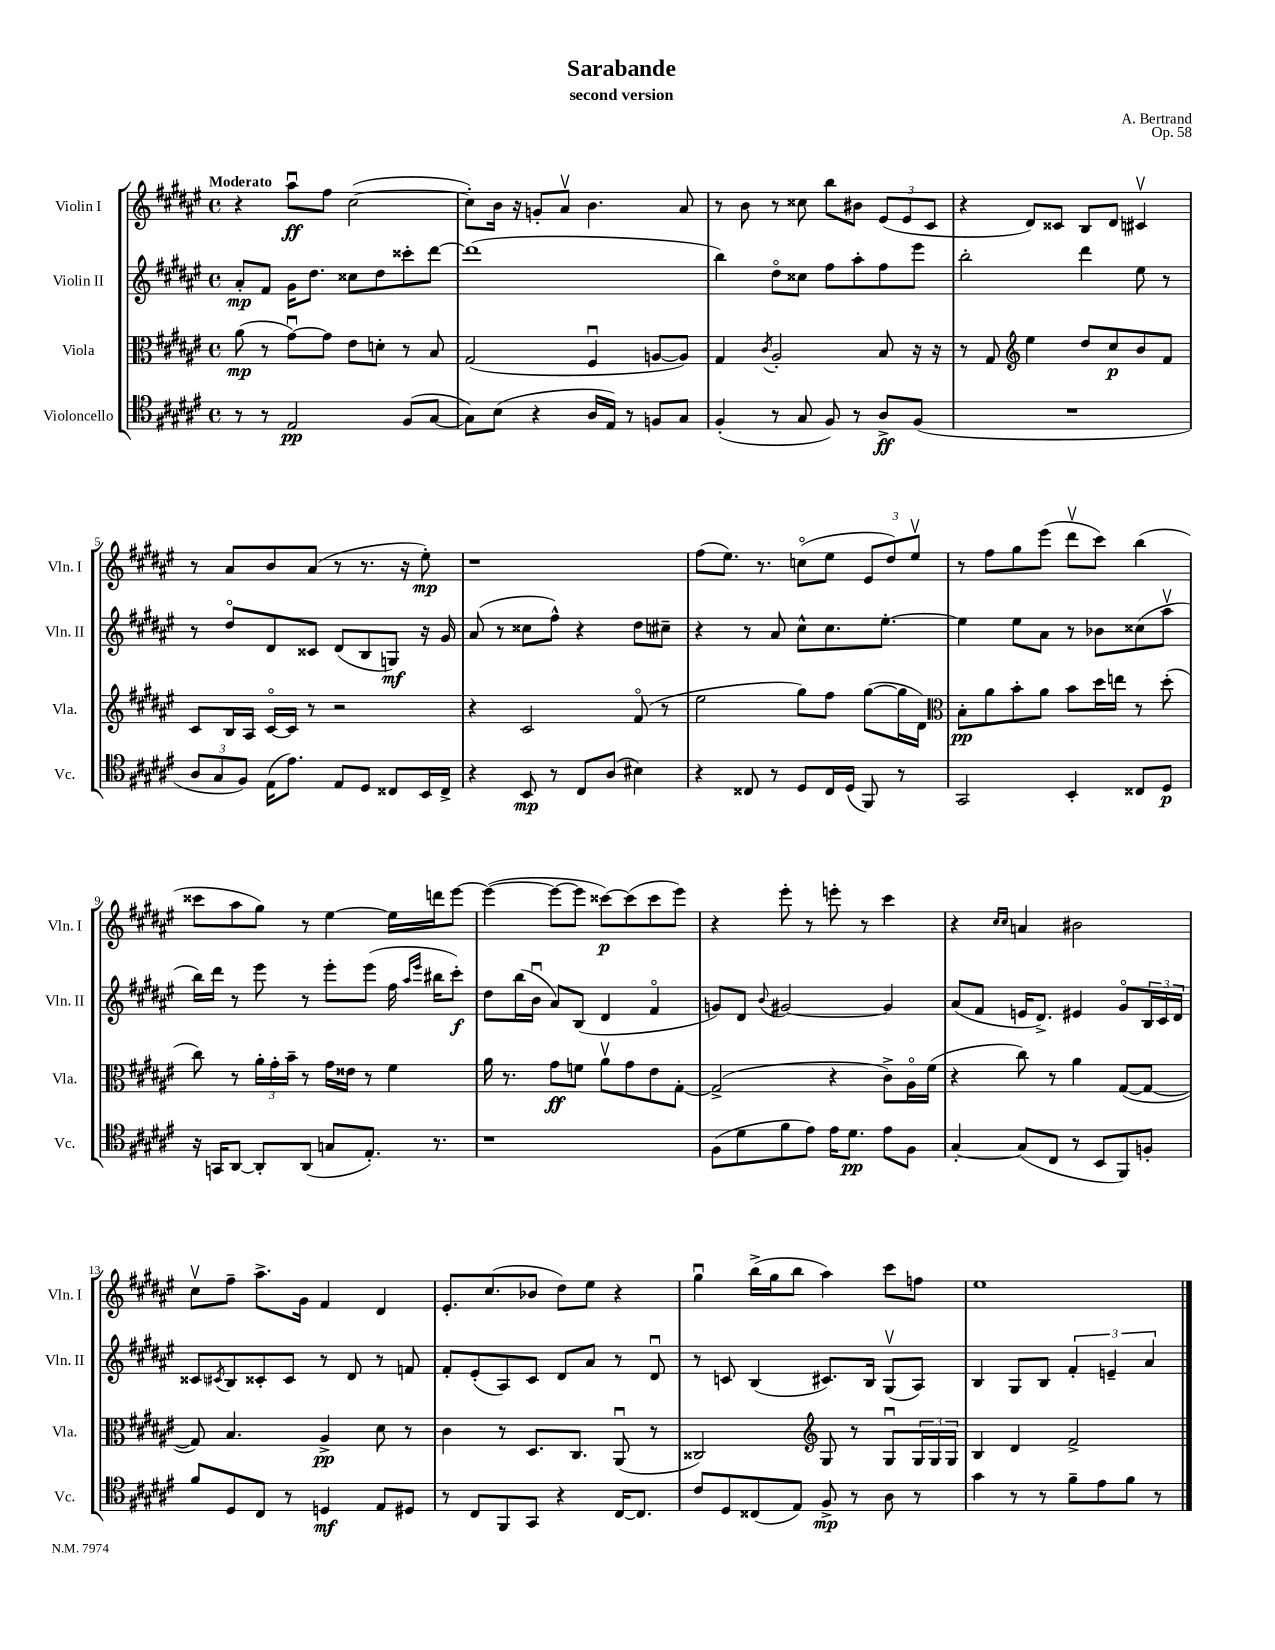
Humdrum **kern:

**kern	**dynam	**kern	**dynam	**kern	**dynam	**kern	**dynam
*part4	*part4	*part3	*part3	*part2	*part2	*part1	*part1
*staff4	*staff4	*staff3	*staff3	*staff2	*staff2	*staff1	*staff1
*I"Violoncello	*	*I"Viola	*	*I"Violin II	*	*I"Violin I	*
*I'Vc.	*	*I'Vla.	*	*I'Vln. II	*	*I'Vln. I	*
*clefC4	*	*clefC3	*	*clefG2	*	*clefG2	*
*k[f#c#g#d#a#e#]	*	*k[f#c#g#d#a#e#]	*	*k[f#c#g#d#a#e#]	*	*k[f#c#g#d#a#e#]	*
*M4/4	*	*M4/4	*	*M4/4	*	*M4/4	*
*met(c)	*	*met(c)	*	*met(c)	*	*met(c)	*
=1	=1	=1	=1	=1	=1	=1	=1
!	!	!	!	!	!	!LO:TX:a:B:t=Moderato	!
8r	.	(8a#\	mp	8a#'/L	mp	4r	.
8r	.	8r	.	8f#/J	.	.	.
2E#/	pp	[8g#u\L)	.	16g#\KL	.	8aa#u\L	ff
.	.	.	.	8.dd#\J	.	.	.
.	.	8g#\J]	.	.	.	8ff#\J	.
.	.	8e#\L	.	8cc##X\L	.	([2cc#\	.
.	.	8dn'\J	.	8dd#\	.	.	.
(8F#/L	.	8r	.	8ccc##X'\	.	.	.
[8G#/J	.	8B/	.	[8ddd#\J	.	.	.
=2	=2	=2	=2	=2	=2	=2	=2
8G#\L])	.	(2G#/	.	(1ddd#]	.	8cc#'\L])	.
(8B\J	.	.	.	.	.	16b\Jk	.
.	.	.	.	.	.	16r	.
4r	.	.	.	.	.	8gn'/L	.
.	.	.	.	.	.	8a#v/J	.
16A#/LL	.	4F#u/	.	.	.	4.b\	.
16E#/JJ)	.	.	.	.	.	.	.
8r	.	.	.	.	.	.	.
8Fn/L	.	[8An/L	.	.	.	.	.
8G#/J	.	8A/J])	.	.	.	8a#/	.
=3	=3	=3	=3	=3	=3	=3	=3
(4F#'/	.	4G#/	.	4bb\)	.	8r	.
.	.	.	.	.	.	8b\	.
.	.	8qc#/	.	.	.	.	.
8r	.	2A#'/	.	8dd#\L	.	8r	.
8G#/	.	.	.	8cc##X\J	.	8cc##X\	.
8F#/)	.	.	.	8ff#\L	.	8bb\L	.
8r	.	.	.	8aa#'\	.	8b#X\J	.
8A#^/L	ff	8B/	.	8ff#\	.	(12e#/L	.
.	.	.	.	.	.	12e#/	.
(8F#/J	.	16r	.	8eee#\J	.	.	.
.	.	.	.	.	.	12c#/J	.
.	.	16r	.	.	.	.	.
=4	=4	=4	=4	=4	=4	=4	=4
1r	.	8r	.	2bb'\	.	4r	.
.	.	8G#/	.	.	.	.	.
*	*	*clefG2	*	*	*	*	*
.	.	4ee#\	.	.	.	8d#/L)	.
.	.	.	.	.	.	8c##X/J	.
.	.	8dd#/L	.	4ddd#\	.	8B/L	.
.	.	8cc#/	p	.	.	8d#/J	.
.	.	8b/	.	8ee#\	.	4c#Xv/	.
.	.	8f#/J	.	8r	.	.	.
!!LO:LB:g=z
=5	=5	=5	=5	=5	=5	=5	=5
12A#/L	.	8c#/L	.	8r	.	8r	.
12G#/	.	.	.	.	.	.	.
.	.	16B/L	.	8dd#/L	.	8a#/L	.
12F#/J)	.	.	.	.	.	.	.
.	.	16A#/JJ	.	.	.	.	.
(16E#\KL	.	[16c#/LL	.	8d#/	.	8b/	.
8.e#\J)	.	16c#/JJ]	.	.	.	.	.
.	.	8r	.	8c##X/J	.	(8a#/J	.
8E#/L	.	2r	.	(8d#/L	.	8r	.
8D#/J	.	.	.	8B/	.	8.r	.
8C##X/L	.	.	.	8Gn/J)	mf	.	.
.	.	.	.	.	.	16r	.
16BB/L	.	.	.	16r	.	8ee#'\)	mp
16C##^/JJ	.	.	.	16g#/	.	.	.
=6	=6	=6	=6	=6	=6	=6	=6
4r	.	4r	.	(8a#/	.	1r	.
.	.	.	.	8r	.	.	.
8BB/	mp	2c#/	.	8cc##X\L	.	.	.
8r	.	.	.	8ff#^^\J)	.	.	.
8C#/L	.	.	.	4r	.	.	.
(8A#/J	.	.	.	.	.	.	.
4B#X\)	.	(8f#/	.	8dd#\L	.	.	.
.	.	8r	.	8cc#X~\J	.	.	.
=7	=7	=7	=7	=7	=7	=7	=7
4r	.	2ee#\	.	4r	.	(8ff#\L	.
.	.	.	.	.	.	8.ee#\J)	.
8C##X/	.	.	.	8r	.	.	.
.	.	.	.	.	.	8.r	.
8r	.	.	.	8a#/	.	.	.
8D#/L	.	8gg#\L)	.	8cc#^^\L	.	(8ccn\L	.
16C##/L	.	8ff#\J	.	8.cc#\	.	8ee#\J	.
(16D#/JJ	.	.	.	.	.	.	.
8FF#/)	.	([8gg#\L	.	.	.	12e#/L	.
.	.	.	.	[8.ee#'\J	.	.	.
.	.	.	.	.	.	12dd#/)	.
8r	.	16gg#\L]	.	.	.	.	.
.	.	.	.	.	.	12ee#v/J	.
.	.	16d#\JJ)	.	.	.	.	.
=8	=8	=8	=8	=8	=8	=8	=8
*	*	*clefC3	*	*	*	*	*
2GG#/	.	8B'\L	pp	4ee#\]	.	8r	.
.	.	8a#\	.	.	.	8ff#\L	.
.	.	8b'\	.	8ee#\L	.	8gg#\	.
.	.	8a#\J	.	8a#\J	.	(8eee#\J	.
4BB'/	.	8b\L	.	8r	.	8ddd#v\L	.
.	.	16dd#\L	.	8b-X\L	.	8ccc#\J)	.
.	.	16een\JJ	.	.	.	.	.
8C##X/L	.	8r	.	(8cc##X\	.	(4bb\	.
8D#/J	p	(8dd#'\	.	8aa#v\J	.	.	.
!!LO:LB:g=z
=9	=9	=9	=9	=9	=9	=9	=9
16r	.	8cc#\)	.	16bb\LL)	.	8ccc##X\L	.
16GGn/KL	.	.	.	16ddd#\JJ	.	.	.
[8AA#/J	.	8r	.	8r	.	8aa#\	.
8AA#'/L]	.	24a#'\LL	.	8eee#\	.	8gg#\J)	.
.	.	24g#'\	.	.	.	.	.
.	.	24b~\JJ	.	.	.	.	.
(8AA#/J	.	8r	.	8r	.	8r	.
8Gn/L	.	16g#\LL	.	8eee#'\L	.	[4ee#\	.
.	.	16e##X\JJ	.	.	.	.	.
8.E#'/J)	.	8r	.	(8eee#\J	.	.	.
.	.	4f#\	.	16ff#\	.	16ee#\LL]	.
.	.	.	.	16qqaa#/LL	.	.	.
.	.	.	.	16qqeee#/JJ	.	.	.
8.r	.	.	.	16bb#X\KL	.	16dddn\J	.
.	.	.	.	8ccc#'\J)	f	[8eee#\J	.
=10	=10	=10	=10	=10	=10	=10	=10
1r	.	16a#\	.	8dd#\L	.	(4eee#\_	.
.	.	8.r	.	.	.	.	.
.	.	.	.	(16bb\L	.	.	.
.	.	.	.	16bu\JJ	.	.	.
.	.	8g#\L	ff	8a#/L)	.	8eee#\L_	.
.	.	8fn\J	.	(8B/J	.	8eee#\J]	.
.	.	8a#v\L	.	4d#/	.	[8ccc##X\L)	p
.	.	8g#\	.	.	.	(8ccc##\]	.
.	.	8e#\	.	4f#/	.	8ccc##\	.
.	.	[8G#'\J	.	.	.	8eee#\J)	.
=11	=11	=11	=11	=11	=11	=11	=11
(8F#\L	.	(2G#^/]	.	8gn/L)	.	4r	.
8d#\	.	.	.	8d#/J	.	.	.
.	.	.	.	8qqb/	.	.	.
8f#\	.	.	.	[2g#X/	.	8eee#'\	.
8e#\J)	.	.	.	.	.	8r	.
16e#\KL	.	4r	.	.	.	8eeen'\	.
8.d#\J	pp	.	.	.	.	.	.
.	.	.	.	.	.	8r	.
8e#\L	.	8c#^\L)	.	4g#/]	.	4ccc#\	.
8F#\J	.	16A#\L	.	.	.	.	.
.	.	(16f#\JJ	.	.	.	.	.
=12	=12	=12	=12	=12	=12	=12	=12
[4G#'/	.	4r	.	(8a#/L	.	4r	.
.	.	.	.	8f#/J	.	.	.
.	.	.	.	.	.	16qqcc#/LL	.
.	.	.	.	.	.	16qqcc#/JJ	.
(8G#/L]	.	8cc#\)	.	16en/KL	.	4an/	.
.	.	.	.	8.d#^/J)	.	.	.
8C#/J	.	8r	.	.	.	.	.
8r	.	4a#\	.	4e#X/	.	2b#X\	.
8BB/L	.	.	.	.	.	.	.
8FF#/)	.	([8G#/L	.	8g#/L	.	.	.
8Fn'/J	.	8G#/J_	.	24B/L	.	.	.
.	.	.	.	24c#/	.	.	.
.	.	.	.	24d#/JJ	.	.	.
!!LO:LB:g=z
=13	=13	=13	=13	=13	=13	=13	=13
8f#/L	.	8G#/])	.	8c##X/L	.	8cc#v\L	.
.	.	.	.	8qc#X/	.	.	.
8D#/	.	4.B/	.	8B/	.	8ff#~\J	.
8C#/J	.	.	.	8c##X'/	.	8.aa#^\L	.
8r	.	.	.	8c##/J	.	.	.
.	.	.	.	.	.	16g#\Jk	.
4Dn/	mf	4A#^/	pp	8r	.	4f#/	.
.	.	.	.	8d#/	.	.	.
8E#/L	.	8d#\	.	8r	.	4d#/	.
8D#X/J	.	8r	.	8fn/	.	.	.
=14	=14	=14	=14	=14	=14	=14	=14
8r	.	4c#\	.	8f#'/L	.	8.e#'/L	.
8C#/L	.	.	.	(8e#'/	.	.	.
.	.	.	.	.	.	(8.cc#/	.
8FF#/	.	8r	.	8A#/)	.	.	.
8GG#/J	.	8.D#/L	.	8c#/J	.	8b-X/J	.
4r	.	.	.	8d#/L	.	8dd#\L)	.
.	.	8.C#/J	.	.	.	.	.
.	.	.	.	8a#/J	.	8ee#\J	.
[16C#/KL	.	(8AA#u/	.	8r	.	4r	.
8.C#/J]	.	.	.	.	.	.	.
.	.	8r	.	8d#u/	.	.	.
=15	=15	=15	=15	=15	=15	=15	=15
8c#/L	.	2C##X/)	.	8r	.	4gg#u\	.
8D#/	.	.	.	8cn/	.	.	.
(8C##X/	.	.	.	(4B/	.	(16bb^\LL	.
.	.	.	.	.	.	16gg#\J	.
8E#/J)	.	.	.	.	.	8bb\J	.
*	*	*clefG2	*	*	*	*	*
8F#^/	mp	8G#/	.	8.c#X/L)	.	4aa#\)	.
8r	.	8r	.	.	.	.	.
.	.	.	.	16B/Jk	.	.	.
8A#\	.	8G#u/L	.	(8G#v/L	.	8ccc#\L	.
8r	.	24G#/L	.	8A#/J)	.	8ffn\J	.
.	.	24G#/	.	.	.	.	.
.	.	24G#/JJ	.	.	.	.	.
=16	=16	=16	=16	=16	=16	=16	=16
4g#\	.	4B/	.	4B/	.	1ee#	.
8r	.	4d#/	.	8G#/L	.	.	.
8r	.	.	.	8B/J	.	.	.
8f#~\L	.	2f#^/	.	6f#'/	.	.	.
8e#\	.	.	.	.	.	.	.
.	.	.	.	6en~/	.	.	.
8f#\J	.	.	.	.	.	.	.
.	.	.	.	6a#/	.	.	.
8r	.	.	.	.	.	.	.
==	==	==	==	==	==	==	==
*-	*-	*-	*-	*-	*-	*-	*-
